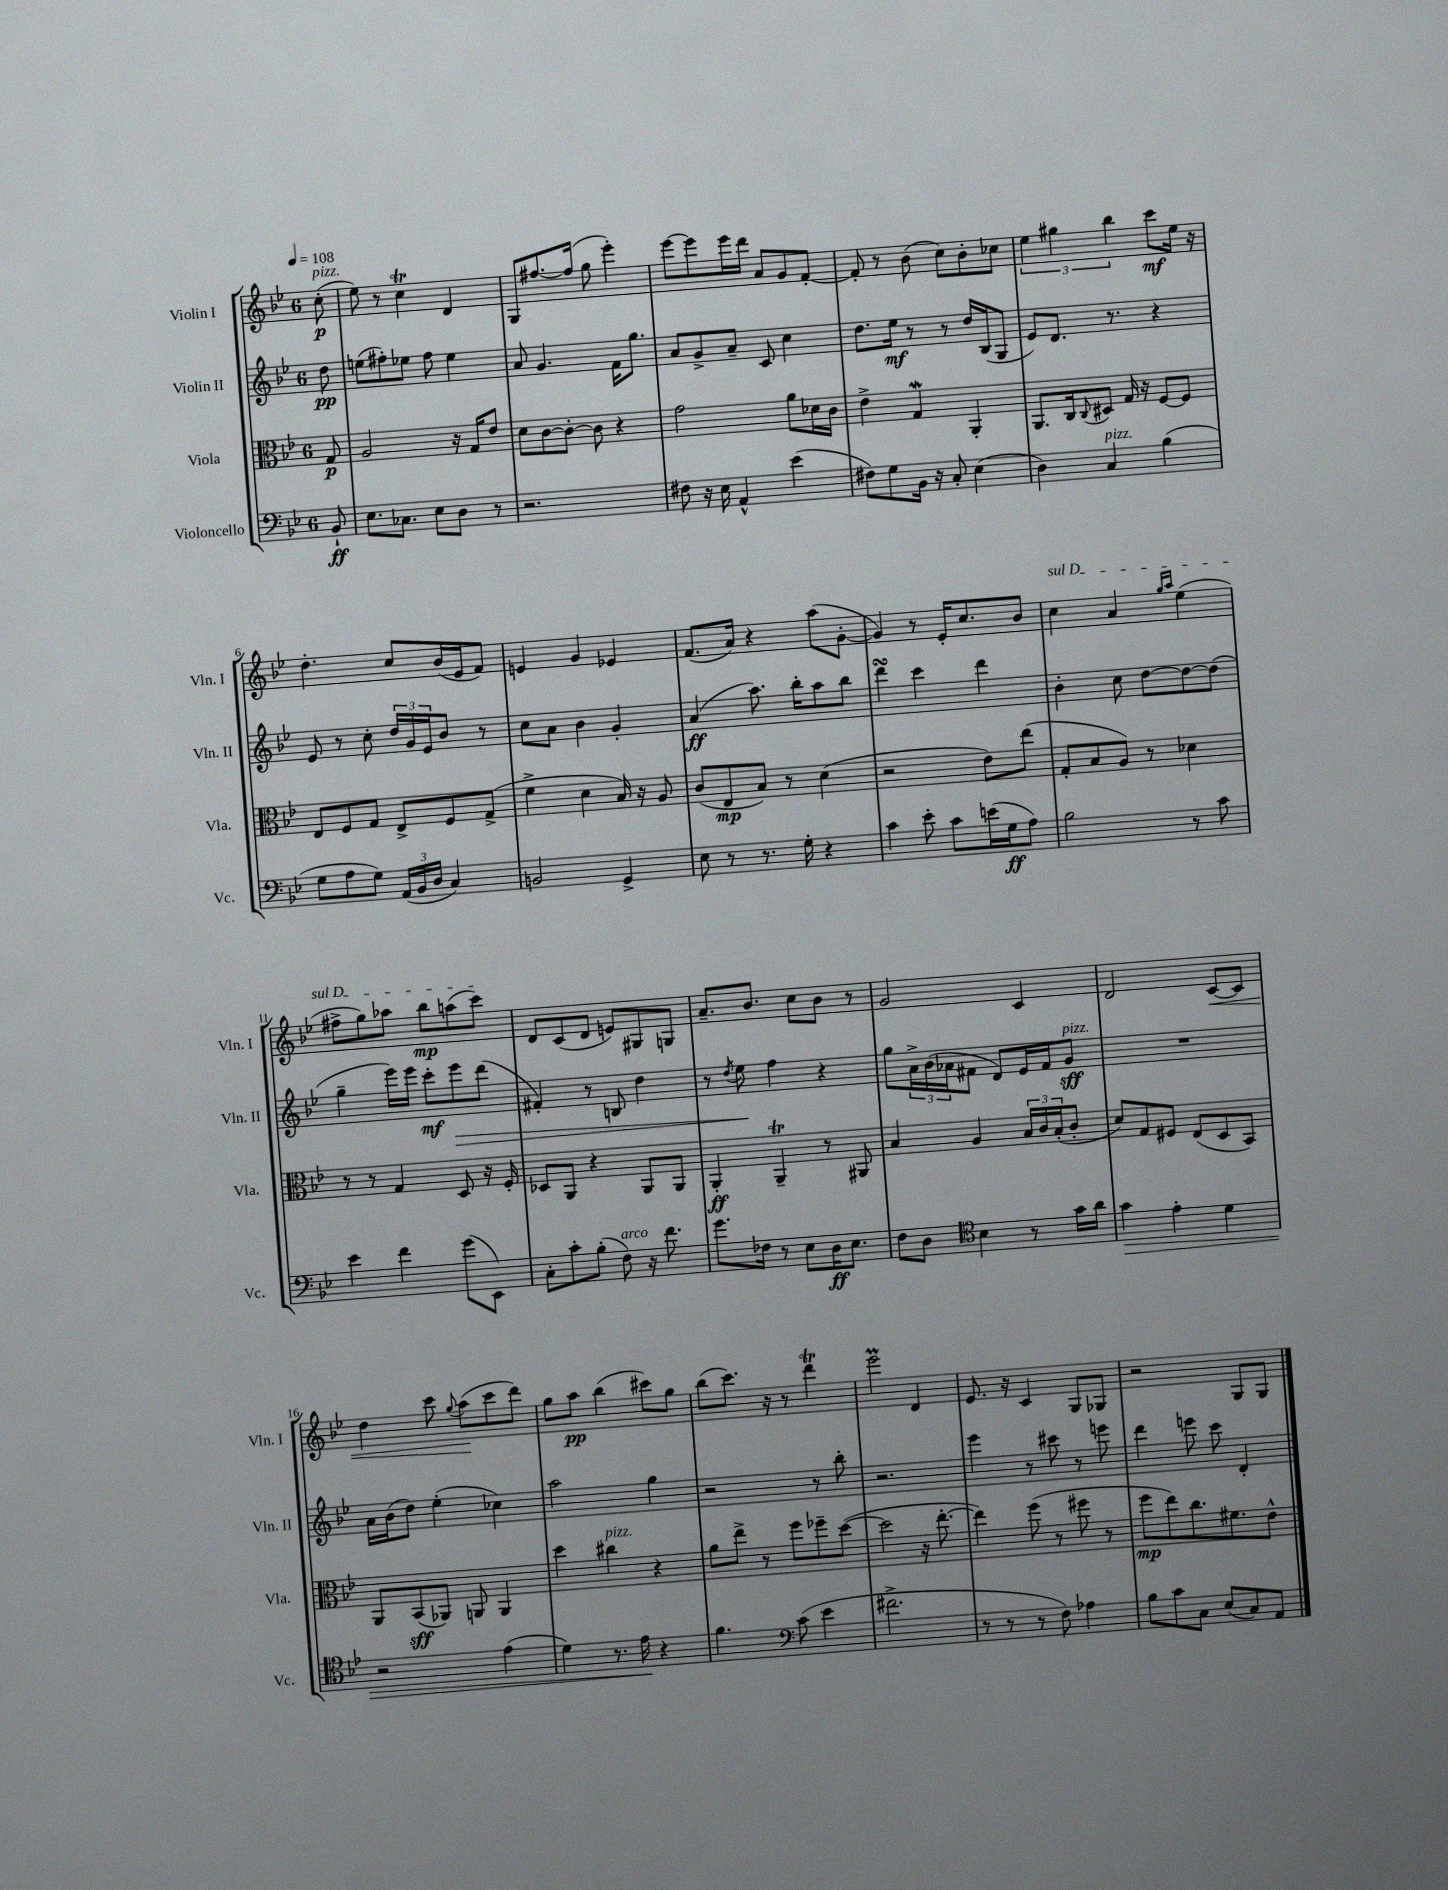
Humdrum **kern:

**kern	**kern	**kern	**kern
*staff4	*staff3	*staff2	*staff1
*clefF4	*clefC3	*clefG2	*clefG2
*k[b-e-]	*k[b-e-]	*k[b-e-]	*k[b-e-]
*M6/8	*M6/8	*M6/8	*M6/8
*MM108	*MM108	*MM108	*MM108
8BB-`	8G	8dd	(8cc'
=	=	=	=
8.E-	2A	(8ee	8ee-)
.	.	8ff#')	8r
8.C-	.	.	.
.	.	8ee-	4cc
8E-	.	8ff#	.
8D	16r	4ee-	4d
.	16G	.	.
8r	8e-	.	.
=	=	=	=
2.r	8d	8a	8G
.	[8c	4.g	[8.ff#
.	8c'_	.	.
.	.	.	(16ff#]
.	8c]	.	8gg
.	4r	16f	4eee-')
.	.	8.gg	.
=	=	=	=
8F#	2g	8a	[8eee-
16r	.	8g^	8eee-]
16E-	.	.	.
4AA^^	.	8a~	16eee-
.	.	.	16ddd
.	.	8c	8a
(4e-	8a	4cc	8g
.	16d-	.	[8f'
.	16c	.	.
=	=	=	=
8F#)	4e-^	8.dd	8f']
8G	.	.	8r
.	.	16ee-	.
16BB-	4G	8r	(8b-
16r	.	.	.
8C'	.	8r	8cc)
(4E-	4AA'	16dd	8b-'
.	.	(16B-	.
.	.	8G	8cc-
=	=	=	=
4D)	8.AA	8e-)	6ee-
.	.	8.d	.
.	.	.	6gg#
.	16C	.	.
.	8qqC	.	.
4C	8D#	.	.
.	.	8.r	.
.	.	.	6bb-
.	16G	.	.
.	16r	.	.
(4B-	[8F	4r	8ccc
.	8F]	.	16ee-
.	.	.	16r
=	=	=	=
8G	8E-	8e-	4.dd'
8A	8F	8r	.
8G)	8G	8cc'	.
(24AA	8E-^	24dd	8cc
24BB-	.	24g	.
24D	.	24e-	.
4C)	8F	8b-	(16b-
.	.	.	16e-
.	(8G^	8r	8f)
=	=	=	=
2BB	4f^	8cc	4e
.	.	8a	.
.	4d	4b-	4g
4GG^	16B-)	4g'	4e-
.	16r	.	.
.	8A	.	.
=	=	=	=
8E-	(8c	(4a	(8.f
8r	8E-	.	.
.	.	.	16a)
8.r	8B-)	8.aa)	4r
.	8r	.	.
16G'	.	16bb-'	.
4r	(4d	8aa	(8aa
.	.	8bb-	[8g'
=	=	=	=
4c	2r	4ddd	4g])
8e-'	.	4ccc	8r
8c	.	.	16e-'
.	.	.	8.cc
(16e	8e-)	4ddd	.
16G	.	.	.
8A)	(8ee-	.	8b-
=	=	=	=
2B-	8G'	4b-'	4cc
.	8B-	.	.
.	8A)	8cc	4a
.	8r	[8dd	.
.	.	.	16qqgg
.	.	.	16qqaa
8r	4d-	8dd_	(4ee-
8c	.	(8dd]	.
=	=	=	=
4e-	8r	4gg~	8ff#^
.	8r	.	8gg)
4f	4G	16eee-)	8aa-
.	.	16eee-	.
.	.	8ccc'	8bb-
(8g	8D	8eee-	(8aa
8EE-)	16r	(8ddd	8ccc)
.	16F'	.	.
=	=	=	=
8C'	8D-	4f#')	8d
8c'	8AA	.	(8c
(8B-'	4r	8r	8d
8F)	.	8B	8e)
16r	8AA	4dd	8G#
8.f	.	.	.
.	8AA	.	8G
=	=	=	=
8.g	4AA'	8r	8.a~
.	.	8qdd	.
.	.	8ee-	.
16F-	.	.	8.b-
8r	4AA~	4ff	.
8E-	.	.	8cc
16D	8r	4r	8b-
8.E-	.	.	.
.	8AA#	.	8r
=	=	=	=
8F	4B-	8gg	2g
8D	.	24a^	.
.	.	(24b-	.
.	.	24a-	.
*clefC4	*	*	*
4B-	4A	8f#	.
.	.	8d)	.
8r	24B-	16e-	4c
.	24c	.	.
.	.	16f#	.
.	(24B-'	.	.
16g	8c'	8g	.
16a	.	.	.
=	=	=	=
4g	8d)	2.r	2d
.	8G	.	.
4e-'	8F#	.	.
.	(8E-	.	.
4d	8D	.	[8c
.	8BB-)	.	8c]
=	=	=	=
2r	8AA	16a	4dd
.	.	(16b-	.
.	(8BB-	8dd)	.
.	8AA-)	(4ee-'	8ccc
.	.	.	8qqgg
.	8AA	.	(8aa
(4e-	4AA	4cc-)	8ccc
.	.	.	8ddd)
=	=	=	=
4d)	4dd	2aa	8gg
.	.	.	8aa
8.r	4cc#	.	(4bb-
16e-	.	.	.
4r	4r	4gg	8ccc#)
.	.	.	8gg
=	=	=	=
4.f	8a	2r	(8bb-
.	8ee-^	.	8.ccc)
.	8r	.	.
.	.	.	16r
*clefF4	*	*	*
(8c	8ff	.	8r
4e-	8ff-~	8r	4ddd
.	([8dd	8bb-'	.
=	=	=	=
2.f#^	2dd]	2.r	2eee-
.	16r	.	4d
.	[8.ee-'	.	.
=	=	=	=
8r	4ee-])	4eee-	8.e-
8r	.	.	.
.	.	.	16r
8r	(8ff	8r	4c
8F)	8r	8ccc#	.
4A-	8ff#	8r	8G
.	8r	8eee	8G-
=	=	=	=
8B-	8ff	4ddd	2r
8c	8ee-)	.	.
8C	8.cc	8eee	.
(8E-	.	8ccc	.
.	8.f#	.	.
8C)	.	4d'	8G
8AA	8e-^^	.	8G
==	==	==	==
*-	*-	*-	*-
